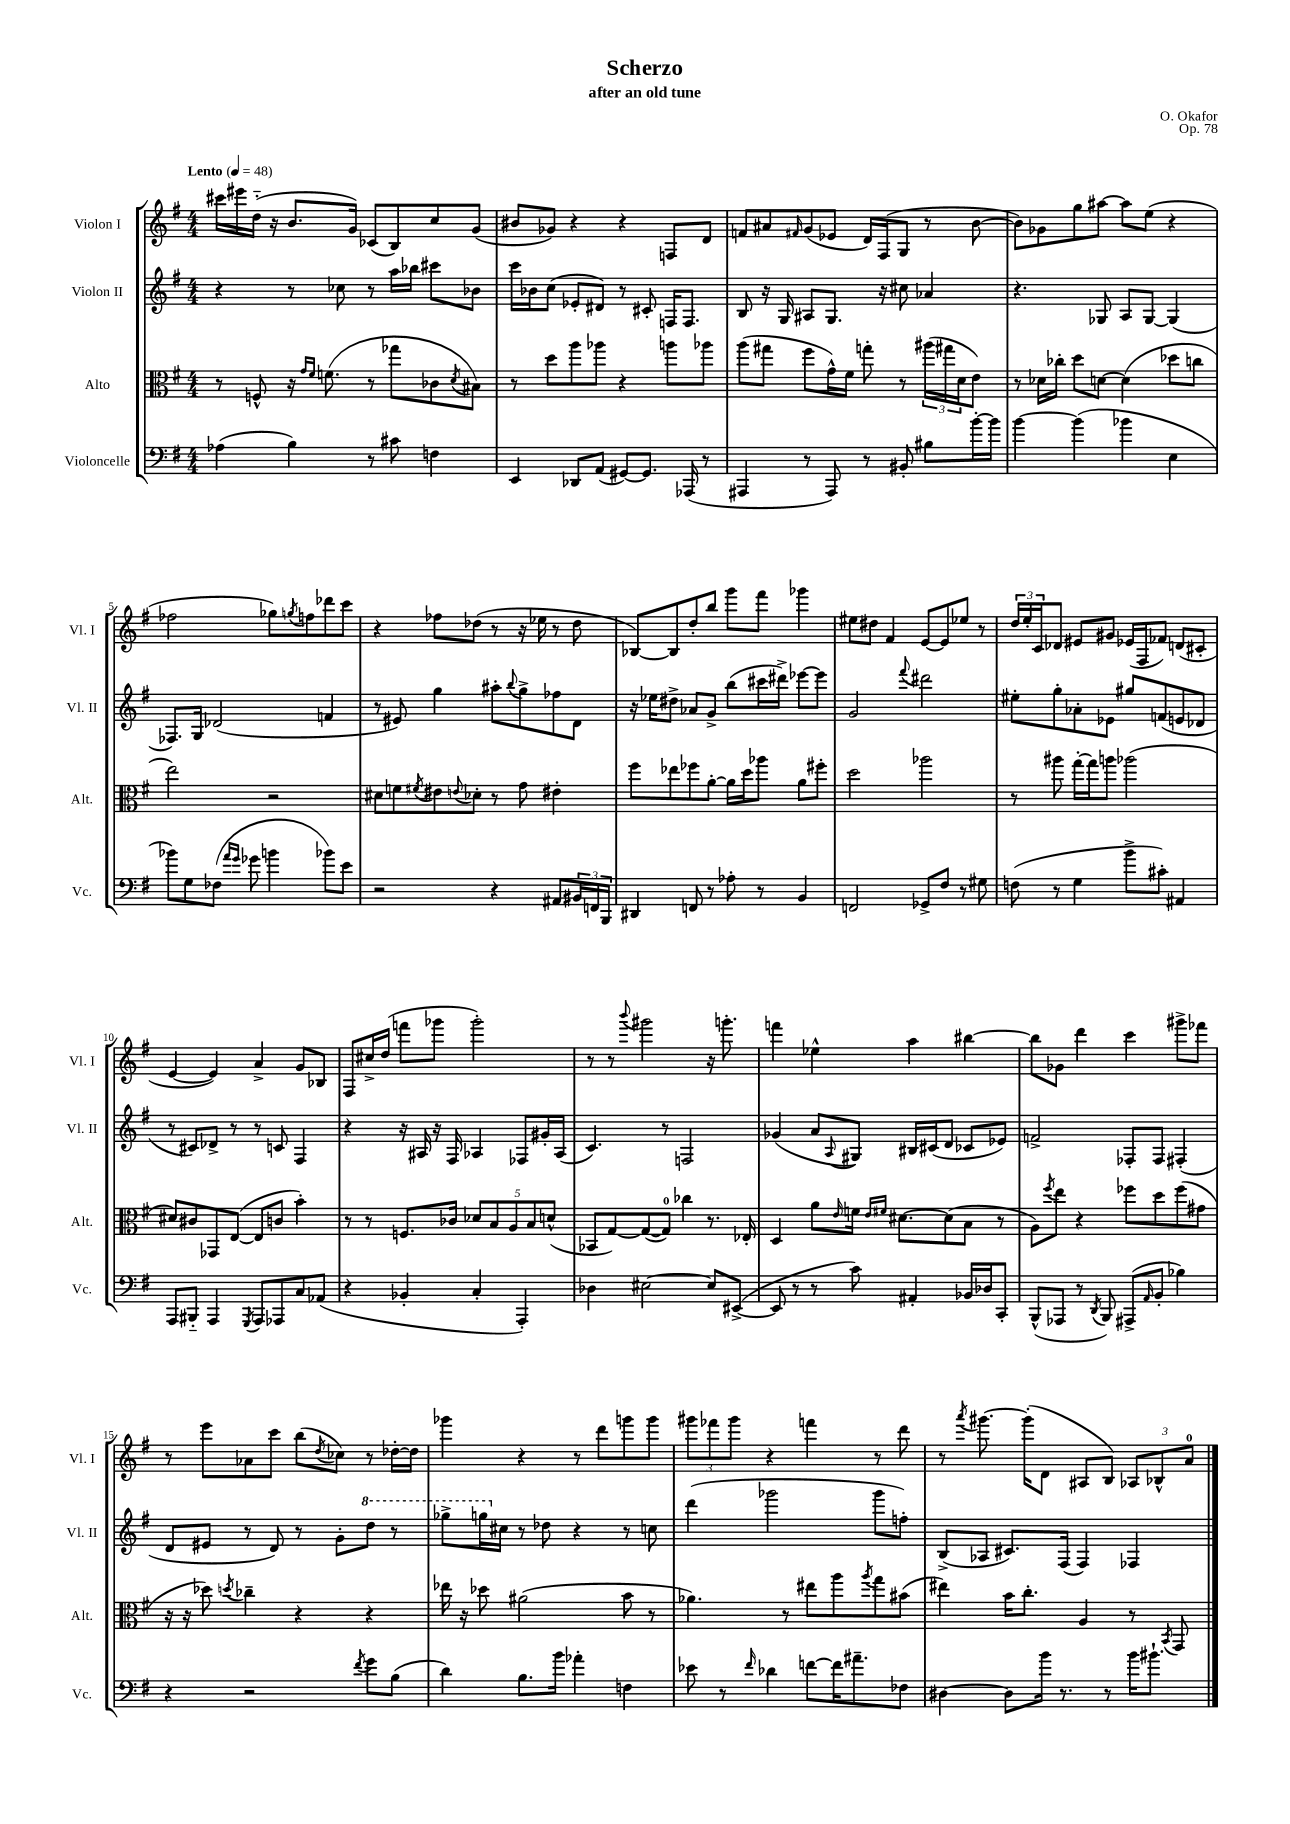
\header { title = "Scherzo" composer = "O. Okafor" subtitle = "after an old tune" opus = "Op. 78" }
<<
\new StaffGroup <<
\new Staff = "s0" \with { instrumentName = "Violon I" shortInstrumentName = "Vl. I" } {
    \clef treble \key g \major \numericTimeSignature \time 4/4 \tempo "Lento" 4 = 48
    cis'''16 eis'''16 d''16-_( r16 b'8. g'16) ces'8( b8) c''8 g'8( |
    bis'8 ges'8) r4 r4 f8 d'8 |
    f'8 ais'8 \grace { fis'16 } g'8( ees'8 d'16) fis16( g8 r8 b'8~ |
    b'8) ges'8 g''8 ais''8~ ais''8 e''8( r4 |
    fes''2 ges''8) \acciaccatura { g''8 } f''8 des'''8 c'''8 |
    r4 fes''8 des''8( r8 r16 ees''16 r8 des''8 |
    bes8~) bes8 d''8-. b''8 g'''8 fis'''8 ges'''4 |
    eis''8 dis''8 fis'4 e'8~ e'8 ees''8 r8 |
    \tuplet 3/2 { d''16 e''16-. c'16 } des'8 eis'8 gis'8 ees'16( fis16 fes'8) d'8( cis'8-. |
    e'4~ e'4) a'4-> g'8 bes8 |
    fis8 cis''16-> d''16( f'''8 ges'''8 ges'''2-.) |
    r8 r8 \appoggiatura { b'''8 } gis'''2 r16 g'''8.-. |
    f'''4 ees''4-^ a''4 bis''4~ |
    bis''8 ges'8 d'''4 c'''4 gis'''8-> fes'''8 |
    r8 e'''8 aes'8 c'''8 b''8( \acciaccatura { d''8 } ces''8) r8 des''16~-. des''16 |
    ges'''4 r4 r8 d'''8 g'''8 g'''8 |
    \tuplet 3/2 { gis'''8 fes'''8 gis'''8 } r4 f'''4 r8 d'''8 |
    r8 \acciaccatura { a'''8 } gis'''8.~ gis'''16-.( d'8 ais8 b8) \tuplet 3/2 { aes8 bes8-^ a'8-0 } \bar "|." |
}
\new Staff = "s1" \with { instrumentName = "Violon II" shortInstrumentName = "Vl. II" } {
    \clef treble \key g \major \numericTimeSignature \time 4/4
    r4 r8 ces''8 r8 a''16 bes''16 cis'''8 bes'8 |
    c'''16 bes'16 c''8( ees'8-. dis'8) r8 cis'8-. f16 f8. |
    b8 r16 g16 ais8 g8. r16 cis''8 aes'4 |
    r4. ges8 a8 ges8~ ges4( |
    fes8.) g16 des'2( f'4 |
    r8 eis'8) g''4 ais''8-. \appoggiatura { b''8 } g''8-> fes''8 d'8 |
    r16 ees''16 dis''8-> aes'8 g'8-> b''8( cis'''16 dis'''16->) ees'''8~ ees'''8 |
    g'2 \appoggiatura { fis'''8 } dis'''2 |
    eis''8-. g''8-. aes'8-. ees'8 gis''8 f'8( e'8 des'8 |
    r8 cis'8) des'8-> r8 r8 c'8 fis4 |
    r4 r16 ais16 r16 fis16 aes4 fes8 gis'16-. aes16( |
    c'4.) r8 f2 |
    ges'4( a'8 \appoggiatura { a8 } gis8) bis16 cis'16( d'8 ces'8 ees'8) |
    f'2-> fes8-. fes8 fis4-.( |
    d'8 eis'8 r8 d'8) r8 g'8-. \ottava #1 d'''8 r8 |
    ges'''8-> g'''16 \ottava #0 cis''16 r8 des''8 r4 r8 c''8 |
    d'''4( ges'''2 ges'''8 f''8-.) |
    b8->( aes8 cis'8.) fis16( fis4) fes4 \bar "|." |
}
\new Staff = "s2" \with { instrumentName = "Alto" shortInstrumentName = "Alt." } {
    \clef alto \key g \major \numericTimeSignature \time 4/4
    r8 f8-^ r16 \grace { g'16 fis'16 } f'8.( r8 ges''8 ces'8 \acciaccatura { d'8 } bis8) |
    r8 d''8 a''8 aes''8 r4 a''8 aes''8 |
    a''8( gis''8 fis''8 g'16-^) fis'16 g''8-. r8 \tuplet 3/2 { ais''16( gis''16 d'16 } e'8) |
    r8 des'16 ces''16-. d''8 d'8~ d'4( des''8 c''8 |
    e''2) r2 |
    dis'8 f'8 \acciaccatura { fis'8 } eis'8 \appoggiatura { e'8 } des'8-. r8 g'8 eis'4-. |
    fis''8 ees''8 fes''8 a'8~-. a'16 d''16 aes''8 a'8 fis''8-. |
    d''2 aes''2 |
    r8 ais''8 g''16~-. g''16 a''8 aes''2( |
    dis'8) cis'8 ges,8 e8~( e8 c'8 b'4-.) |
    r8 r8 f8. ces'16 \tuplet 5/4 { des'8 b8 a8 b8 d'8-^( } |
    bes,8 g8~) g8~( g8-0) ces''4 r8. ees16-. |
    d4 a'8 \grace { e'16 } f'16 \grace { e'16 fis'16 } dis'8.~ dis'8( b8 r8 |
    a8) \acciaccatura { fis''8 } e''8 r4 fes''8 d''8 fes''8( gis'8 |
    r16 r16 des''8) \acciaccatura { d''8 } ces''4-- r4 r4 |
    ees''16 r16 des''8 ais'2( b'8 r8 |
    aes'4.) r8 eis''8 a''8 \acciaccatura { a''8 } g''8 bis'8( |
    eis''4) b'16 c''8.-. a4 r8 \acciaccatura { b,8 } g,8 \bar "|." |
}
\new Staff = "s3" \with { instrumentName = "Violoncelle" shortInstrumentName = "Vc." } {
    \clef bass \key g \major \numericTimeSignature \time 4/4
    aes4( b4) r8 cis'8 f4 |
    e,4 des,8 a,8( gis,8~) gis,8. aes,,16( r8 |
    ais,,4 r8 ais,,8) r8 bis,8-. bis8 b'16~-. b'16 |
    b'4~ b'4( bes'4 e4 |
    bes'8) g8 fes8( \grace { a'16 g'16 } ges'8 b'4 bes'8) e'8 |
    r2 r4 ais,8 \tuplet 3/2 { bis,16 f,16 b,,16 } |
    dis,4 f,8 r8 aes8-. r8 b,4 |
    f,2 ges,8-> fis8 r8 gis8 |
    f8( r8 g4 b'8-> cis'8-.) ais,4 |
    a,,8 bis,,8-_ a,,4 \acciaccatura { g,,8 } a,,8 aes,,8 c8 aes,8( |
    r4 bes,4-. c4-. a,,4-.) |
    des4 eis2~ eis8 eis,8~->( |
    eis,8 r8 r8 c'8) ais,4-. bes,16 des16 c,8-. |
    b,,8-^( aes,,8 r8 \acciaccatura { d,8 } b,,8) ais,,8->( \grace { a,16 } b,8-. bes4) |
    r4 r2 \acciaccatura { fis'8 } g'8 b8( |
    d'4) b8. b'16 aes'4-. f4 |
    ees'8 r8 \grace { fis'16 } des'4 f'8~ f'16 ais'8.-- fes8 |
    dis4~ dis8 b'16 r8. r8 b'16 bis'8.-! \bar "|." |
}
>>
>>
